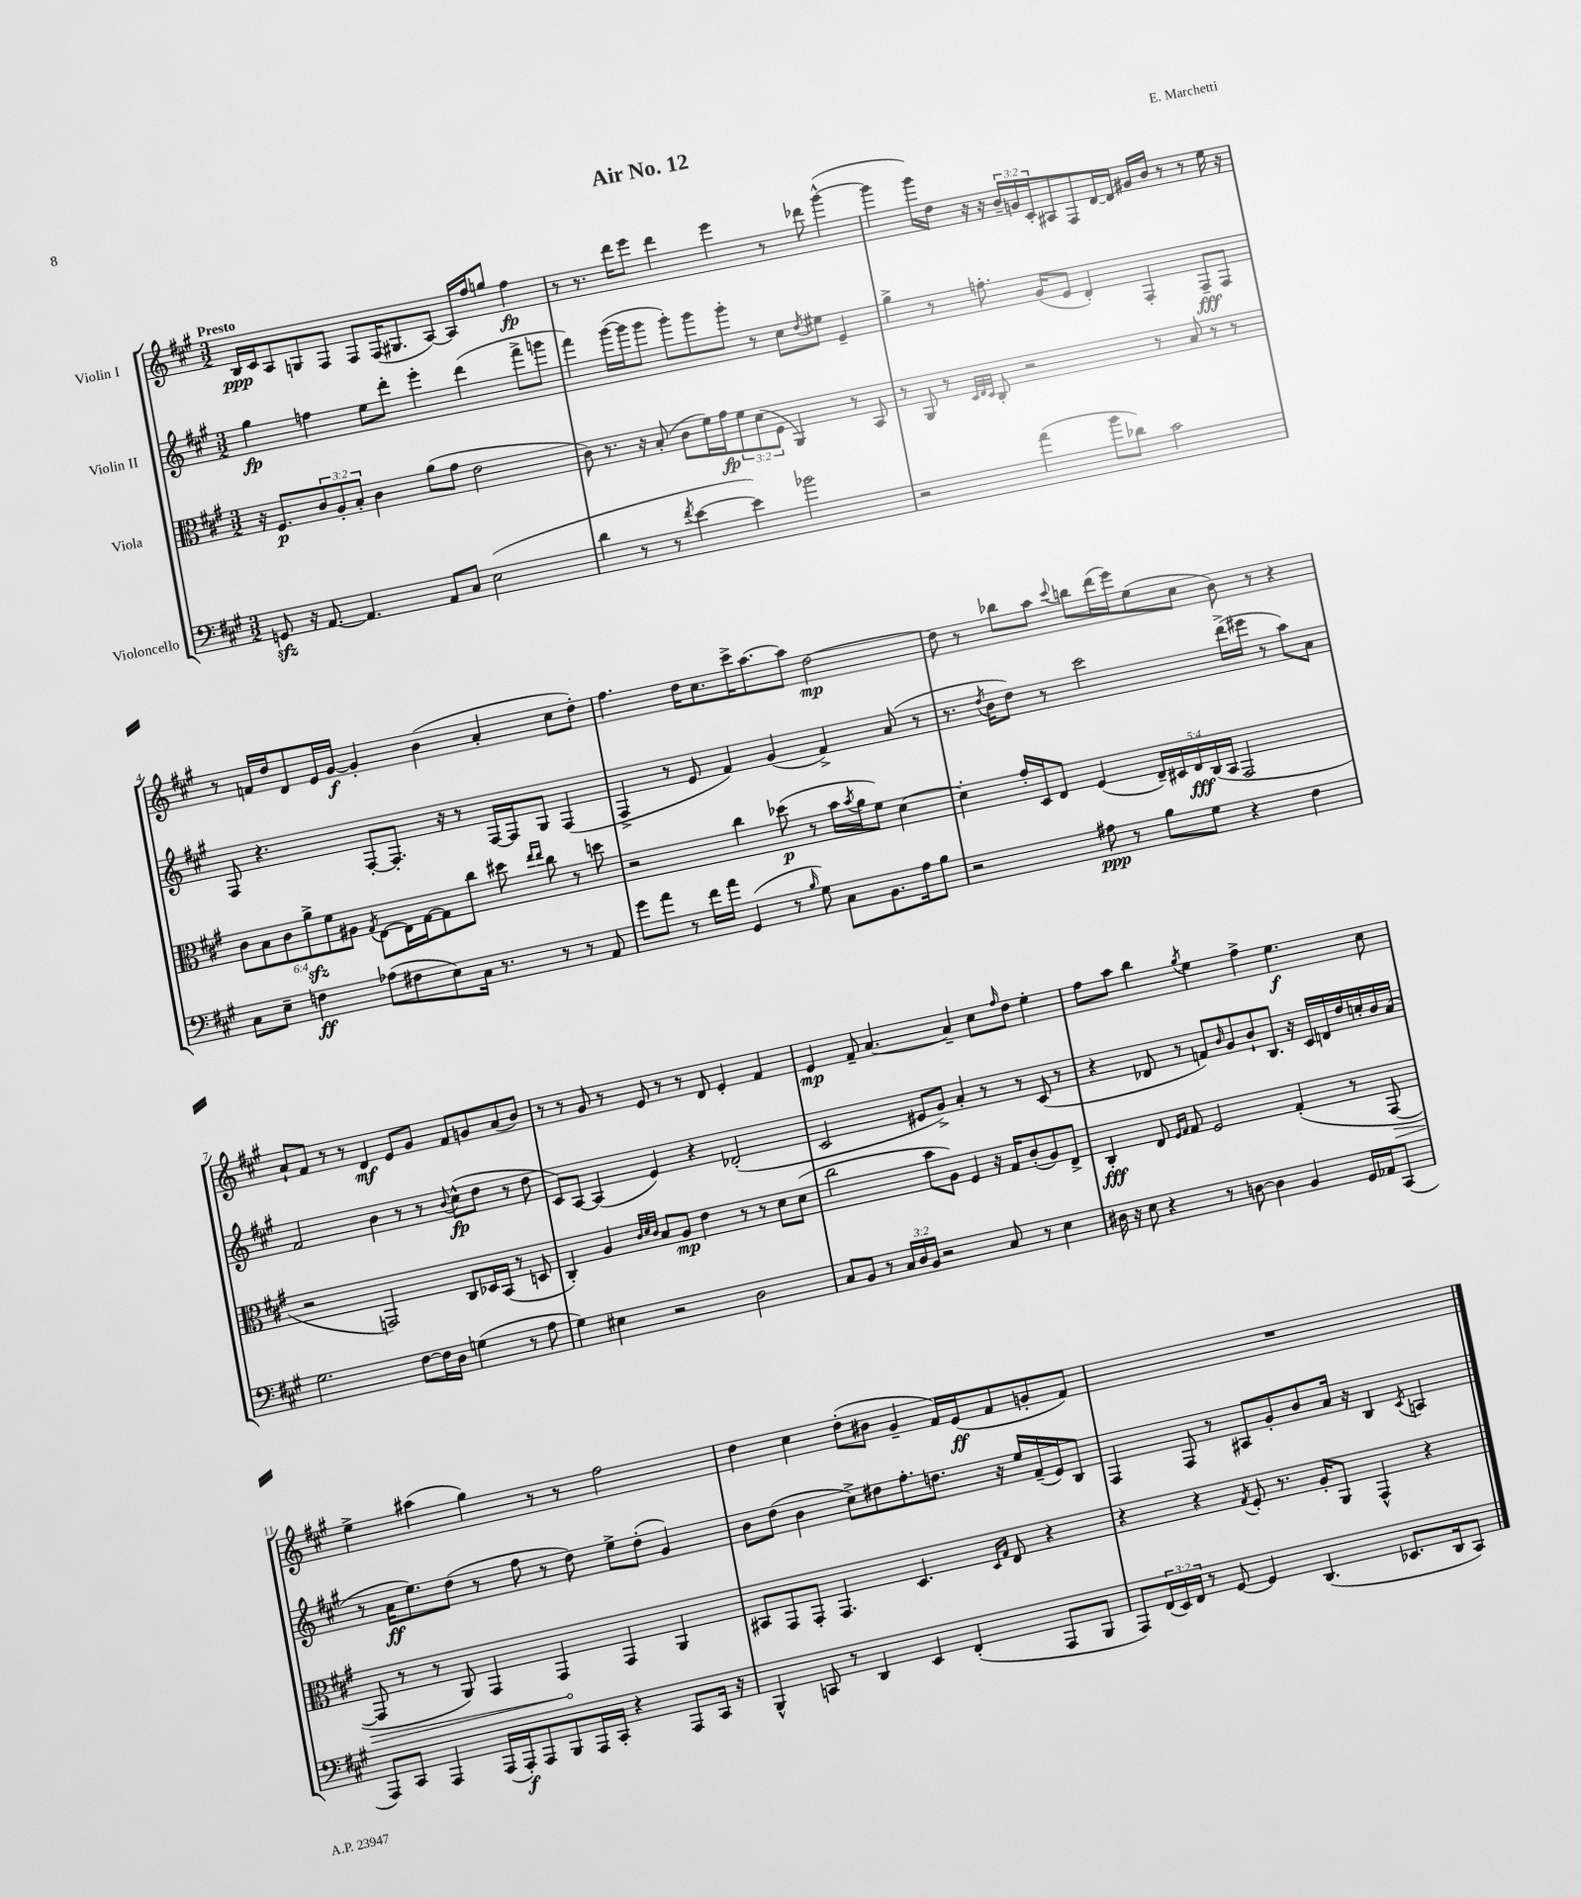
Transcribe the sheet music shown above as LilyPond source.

\header { title = "Air No. 12" composer = "E. Marchetti" }
<<
\new StaffGroup <<
\new Staff = "s0" \with { instrumentName = "Violin I" } {
    \clef treble \key a \major \numericTimeSignature \time 3/2 \override Staff.TupletNumber.text = #tuplet-number::calc-fraction-text \tempo "Presto"
    b16\ppp cis'16 a8 g8 fis8 fis8 fis16( gis8. a8~) a16 fis''16 g''8 fis''4\fp |
    r8 r8. d'''16 e'''8 d'''4 e'''4 r8 des'''8 gis'''4~-^( |
    gis'''4 gis'''16) d''16 r16 r16 \tuplet 3/2 { b'16-- g'16 cis'16-. } ais8 fis8 d'16~ d'16 gis'16 b'16 r8 r8 e''16 r16 |
    r8 f'16 d''16 d'8 e'16 gis'16~\f gis'4-. b'4( a'4-. cis''8 d''8-.) |
    fis''4. d''16 cis''8. cis'''16-> a''8.~ a''8 d''2~\mp |
    d''8 r8 bes''8 a''8 \appoggiatura { cis'''8 } b''8 d'''16( e'''16) e''8( cis''8 b'8) r8 r4 |
    a'8-! fis'8 r8 r8 d'4\mf e'8 gis'8 fis'8 g'8 a'8( b'8) |
    r8 r8 gis'8 r8 e'8 r8 r8 d'8 e'4-. fis'4 |
    e'4\mp fis'8-- a'4.~ a'4-- cis''8 \grace { fis''16 } d''8 e''4-. |
    fis''8 a''8 b''4 \acciaccatura { gis''8 } e''4 fis''4-> e''4.\f cis''8 |
    e''4-> ais''4( gis''4) r8 r8 fis''2 |
    d''4 cis''4 d''8-.( bis'8 gis'4-- fis'16) e'16\ff( fis'8 g'8-. fis'8) |
    R1. \bar "|." |
}
\new Staff = "s1" \with { instrumentName = "Violin II" } {
    \clef treble \key a \major \numericTimeSignature \time 3/2
    gis''4\fp f''4 e''8 d'''8-. e'''4-. d'''4( fis'''8-> g'''8 |
    fis'''4) gis'''16~( gis'''16 gis'''8 gis'''8-.) gis'''8 gis'''8-. r8 cis''8 \acciaccatura { d''8 } eis''8 e'4-- |
    gis''4-> r8 f''8.-. gis'16( e'8 d'4-.) fis4-. fis8--\fff fis8 |
    fis8 r4. fis8~-. fis8.-. r16 r8 fis16~ fis16 gis8 fis4( |
    fis4-> r8 e'8 fis'4) gis'4( fis'4->) a'8( r8 |
    r8. \acciaccatura { d''8 } b'16 d''8) r8 cis'''2 d'''16->( eis'''16 r8 a''8) a'8 |
    fis'2 b'4 r8 r8 \appoggiatura { b'8 } cis''8-^\fp( d''8 r8 d''8 |
    cis'8) a8~ a4( e'4) r4 des'2-.( |
    cis'2 eis'8 gis'8->) a'4-. r8 r8 cis'8( r8 |
    r4 des'8 r8 f'8) \grace { b'16 } gis'8 b'8-! b8. r16 cis'16 d'16 d''16 c''16-. b'16 a'16( |
    r8 a'16\ff e''8.) d''8( r8 fis''8 r8 d''8) e''8-> d''8-.( gis'4) |
    b'8 d''8( b'4 cis''8->) dis''8 fis''8.-. d''8. r16 e''16 fis'16--( e'16) b8 |
    fis4 fis8 r8 ais8 gis'8-. b'8 a'16 r16 b4 \acciaccatura { cis'8 } a4 \bar "|." |
}
\new Staff = "s2" \with { instrumentName = "Viola" } {
    \clef alto \key a \major \numericTimeSignature \time 3/2 \override Staff.TupletNumber.text = #tuplet-number::calc-fraction-text
    r16 fis8.\p \tuplet 3/2 { cis'8 a8-. b8-. } cis'4 a'8( gis'8 e'2 |
    cis'8) r8. r16 b8-.( cis'8 fis'16) gis'16\fp \tuplet 3/2 { fis'8 d'8( fis8 } a,4) r8 b,8 |
    r8 a,8 r8 \grace { d32 e32 d32 } cis8-. r2 r8 b8 r8 r8 |
    \tuplet 6/4 { cis'8 b8 cis'8 a'8->\sfz fis'8 ais8 } \acciaccatura { gis8 } e8~ e16 gis16~ gis8 cis''8 dis''8 \grace { e''16 e''16 } cis''8 r8 d''8 |
    r2 cis''4 des''8\p( r8 b'16 \acciaccatura { b'8 } a'16 fis'8) d'4~ |
    d'4-. gis'16-. d16 e8 fis4( \tuplet 5/4 { e16--) dis16 e16\fff cis16( b,16 } gis,2 |
    r2 g,2) cis8 des16 b,16( r8 d8 |
    cis4-.) a4 \grace { cis'32 d'32 cis'32 } b8 a8\mp e'4 r8 r8 d'8 d'8( |
    cis''2 b'8 a8) fis4 r16 gis16 cis'8-.( a8) e8-> |
    cis4-.\fff e8 \grace { fis16 gis16 } gis8 fis2 gis4-.( r8 \once \override Hairpin.circled-tip = ##t gis,8~\> |
    gis,8 r8 r8 a,8) gis,4 gis,4\! gis,4 a,4 |
    bis,8 gis,8 gis,8-. gis,4. d4. \grace { d16 gis16 } e8 r4 |
    r4 r4 \acciaccatura { gis8 } fis8-. r8. a16-. a,8 gis,4-^ r4 \bar "|." |
}
\new Staff = "s3" \with { instrumentName = "Violoncello" } {
    \clef bass \key a \major \numericTimeSignature \time 3/2 \override Staff.TupletNumber.text = #tuplet-number::calc-fraction-text
    g,8\sfz r16 a,8.~ a,4. a,8 cis8 e2( |
    d'4 r8 r8 \acciaccatura { fis'8 } e'4~ e'4) bes'2 |
    r2 a'4( b'8 des'8) cis'2 |
    cis8 e8-- f4\ff aes8( fis8 e8) cis16 r8. r8 r8 a,8 |
    gis'8 a'8 r8 fis'16 a'16 gis,4( r8 \grace { b16 } gis8) cis8 b,8. a16 b8 |
    r2 ais8\ppp r8 b8 gis8 r4 fis4 |
    gis2. fis8~ fis16 d16 g4( r8 a8 |
    gis4) eis4 r2 d2 |
    cis8 b,8 r8 \tuplet 3/2 { cis16 d16 b,16 } r2 cis8 r8 e4 |
    dis16 r16 e8 r4 r8 d8~ d4 b,4 gis,16 aes,16 cis,8( |
    a,,8) cis,8 a,,4 a,,16( a,,16-.\f) a,,8 b,,8 a,,16 cis,16-. r4 a,,8 cis,16 r16 |
    b,,4-^ c,8 r8 d,4 e,4 fis,4-.( a,,8 b,,8 |
    a,,8) \tuplet 3/2 { fis,16( e,16) fis,16 } r8 gis,8~ gis,4 d,4.( ees,8. d,16 cis,8) \bar "|." |
}
>>
>>
